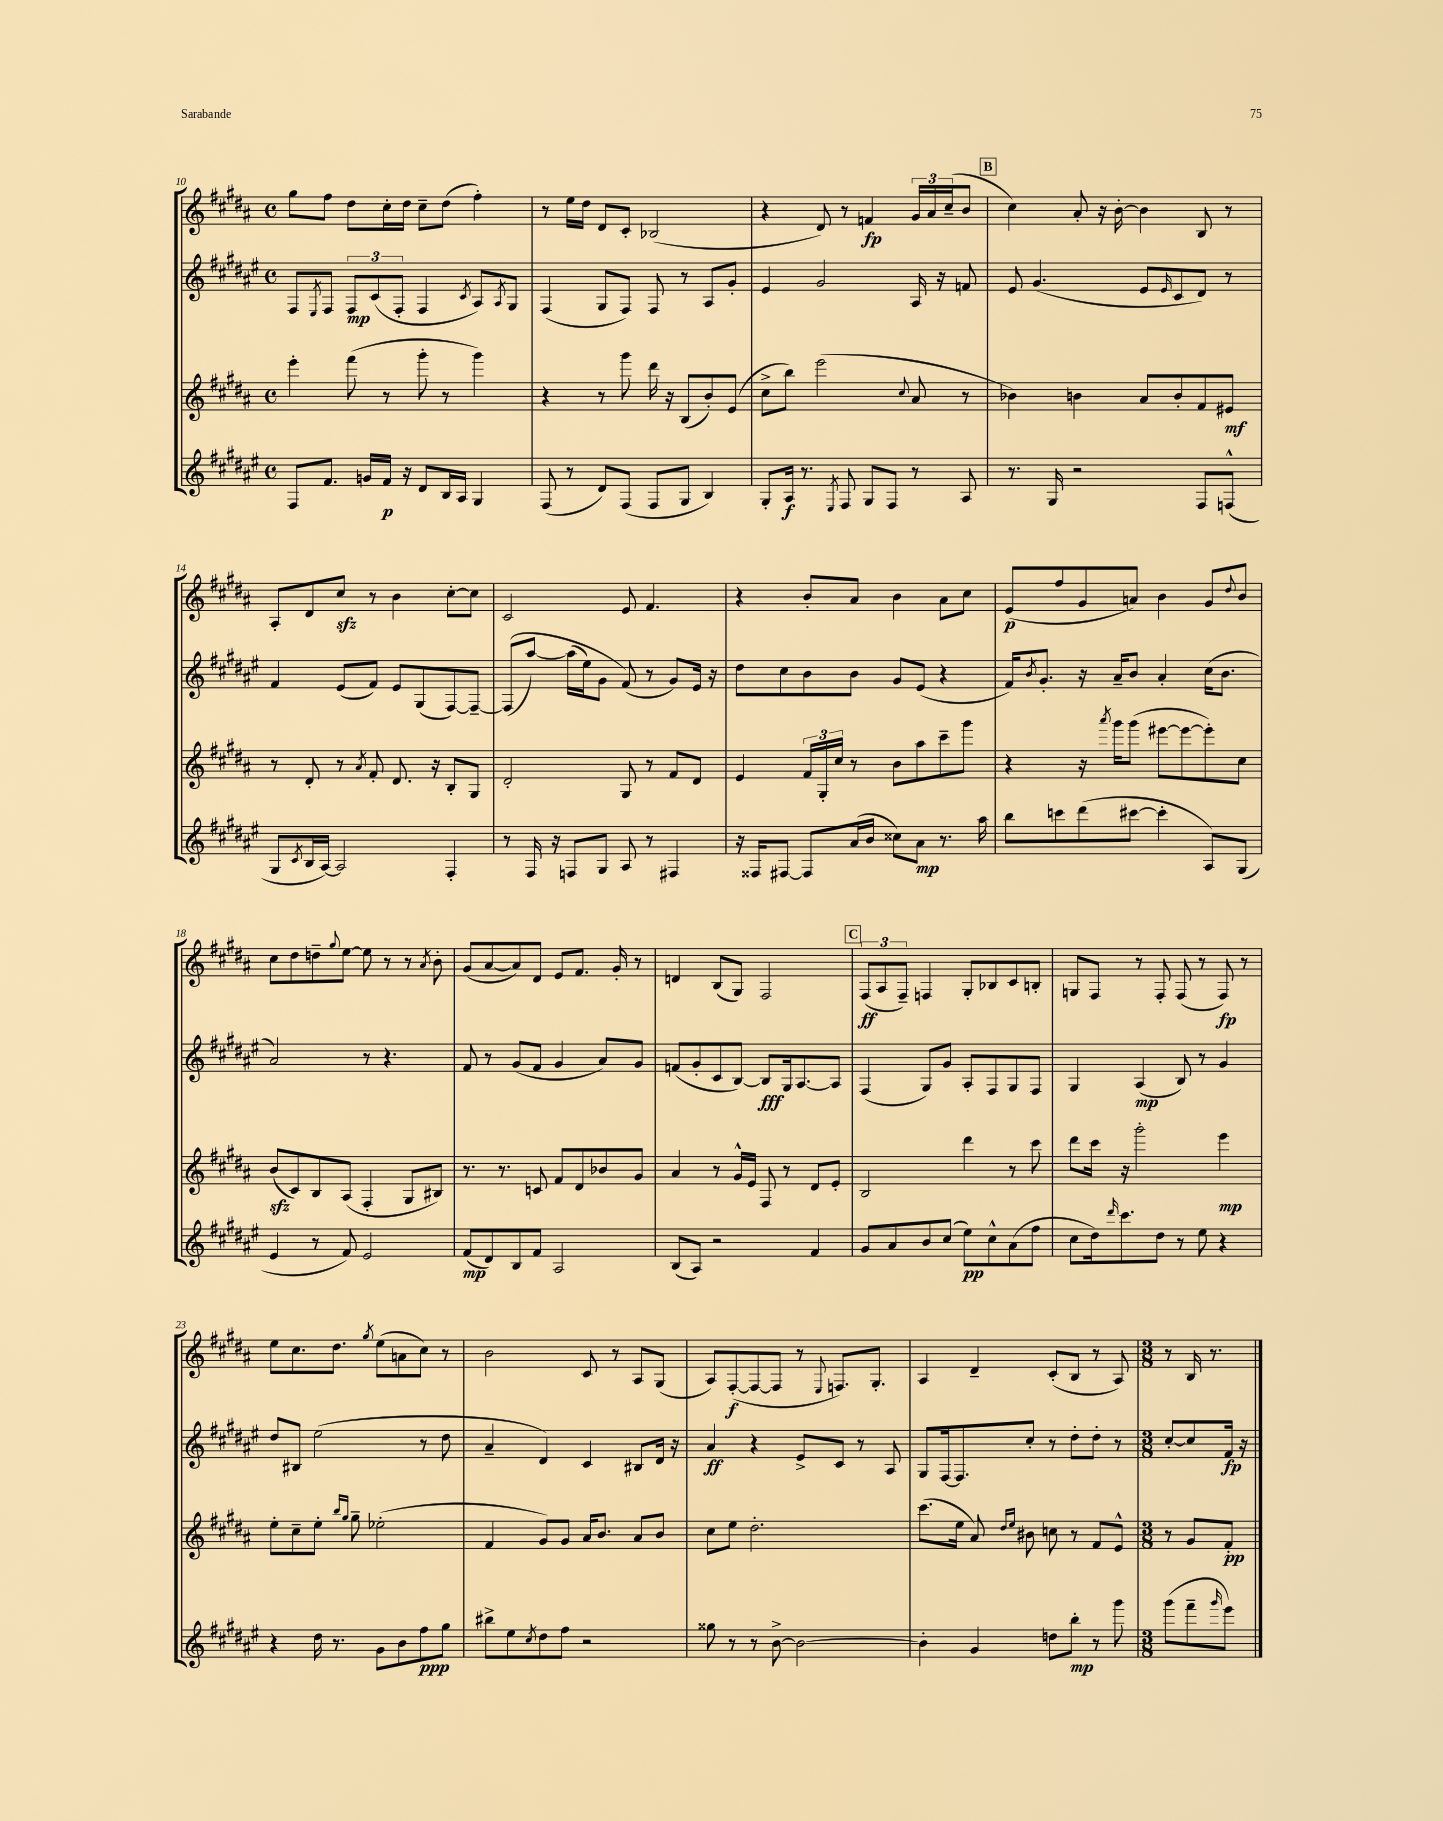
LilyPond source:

<<
\new StaffGroup <<
\new Staff = "s0" {
    \clef treble \key b \major \defaultTimeSignature \time 4/4
    gis''8 fis''8 dis''8 cis''16-. dis''16 cis''8-- dis''8( fis''4-.) |
    r8 e''16 dis''16 dis'8 cis'8-. bes2( |
    r4 dis'8) r8 f'4\fp \tuplet 3/2 { gis'16 ais'16 cis''16--( } b'8 |
    \mark \markup { \box "B" } cis''4) ais'8-. r16 b'16~-. b'4 b8 r8 |
    ais8-. dis'8 cis''8\sfz r8 b'4 cis''8~-. cis''8 |
    cis'2 e'8 fis'4. |
    r4 b'8-. ais'8 b'4 ais'8 cis''8 |
    e'8\p( fis''8 gis'8 a'8) b'4 gis'8 \appoggiatura { dis''8 } b'8 |
    cis''8 dis''8 d''8-- \appoggiatura { gis''8 } e''8~ e''8 r8 r8 \acciaccatura { ais'8 } b'8-. |
    gis'8( ais'8~ ais'8) dis'8 e'8 fis'8. gis'16-. r8 |
    d'4 b8( gis8) fis2 |
    \mark \markup { \box "C" } \tuplet 3/2 { fis8\ff( ais8 fis8--) } f4 gis8-. bes8 cis'8 b8-. |
    g8 fis8 r8 fis8-. fis8( r8 fis8\fp) r8 |
    e''8 cis''8. dis''8. \acciaccatura { gis''8 } e''8( a'8 cis''8) r8 |
    b'2 cis'8 r8 ais8 gis8( |
    ais8) fis8~-.\f( fis8~ fis8 r8 \appoggiatura { e8 } f8.) gis8.-. |
    ais4 dis'4-- cis'8-.( b8 r8 ais8) |
    \numericTimeSignature \time 3/8 r8 b16 r8. \bar "|." |
}
\new Staff = "s1" {
    \clef treble \key fis \major \defaultTimeSignature \time 4/4
    fis8 \acciaccatura { eis8 } fis8 \tuplet 3/2 { fis8\mp cis'8( fis8-. } fis4 \acciaccatura { cis'8 } ais8) \acciaccatura { ais8 } gis8 |
    fis4( gis8 fis8) fis8 r8 ais8 gis'8-. |
    eis'4 gis'2 ais16 r16 f'8 |
    \mark \markup { \box "B" } eis'8 gis'4.( eis'8 \grace { eis'16 } cis'8 dis'8) r8 |
    fis'4 eis'8( fis'8) eis'8 gis8( fis8~) fis8~-- |
    fis8(\( ais''8~) ais''16( eis''16) gis'8 fis'8(\) r8 gis'8) eis'16 r16 |
    dis''8 cis''8 b'8 b'8 gis'8 eis'8( r4 |
    fis'16) \acciaccatura { b'8 } gis'8.-. r16 ais'16-- b'8 ais'4-. cis''16( b'8. |
    ais'2) r8 r4. |
    fis'8 r8 gis'8( fis'8 gis'4 ais'8) gis'8 |
    f'8( gis'8-. cis'8 b8~) b8\fff gis16 ais8.~ ais8 |
    \mark \markup { \box "C" } fis4( gis8) gis'8 ais8-. fis8 gis8 fis8 |
    gis4 ais4\mp( b8) r8 gis'4 |
    dis''8 bis8 eis''2( r8 dis''8 |
    ais'4-- dis'4) cis'4 bis8 dis'16 r16 |
    ais'4\ff r4 eis'8-> cis'8 r8 ais8 |
    gis8 fis16~ fis8. cis''8-. r8 dis''8-. dis''8-. r8 |
    \numericTimeSignature \time 3/8 cis''8~-. cis''8 fis'16\fp r16 \bar "|." |
}
\new Staff = "s2" {
    \clef treble \key b \major \defaultTimeSignature \time 4/4
    e'''4-. fis'''8( r8 gis'''8-. r8 gis'''4) |
    r4 r8 gis'''8 dis'''16 r16 b8( b'8-.) e'8( |
    cis''8-> b''8) e'''2( \appoggiatura { cis''8 } ais'8 r8 |
    \mark \markup { \box "B" } bes'4) b'4 ais'8 b'8-. fis'8 eis'8\mf |
    r8 dis'8-. r8 \acciaccatura { ais'8 } fis'8-. dis'8. r16 b8-. gis8 |
    dis'2-. gis8 r8 fis'8 dis'8 |
    e'4 \tuplet 3/2 { fis'16 gis16-. cis''16 } r8 b'8 ais''8 cis'''8-- gis'''8 |
    r4 r16 \acciaccatura { ais'''8 } gis'''16 gis'''8( eis'''8~ eis'''8~ eis'''8-.) cis''8 |
    b'8\sfz( cis'8) b8 ais8( fis4-. gis8 bis8) |
    r8. r8. c'8 fis'8 dis'8 bes'8 gis'8 |
    ais'4 r8 gis'16-^ e'16 fis8 r8 dis'8 e'8-. |
    \mark \markup { \box "C" } b2 dis'''4 r8 cis'''8 |
    dis'''8 cis'''16 r16 gis'''2-. e'''4\mp |
    e''8-. cis''8-- e''8-. \grace { b''16 gis''16 } gis''8-- ees''2-.( |
    fis'4 gis'8) gis'8 ais'16 b'8. ais'8 b'8 |
    cis''8 e''8 dis''2.-. |
    cis'''8.( e''16 ais'8) \grace { dis''16 e''16 } bis'8 c''8 r8 fis'8 e'8-^ |
    \numericTimeSignature \time 3/8 r8 gis'8 fis'8-.\pp \bar "|." |
}
\new Staff = "s3" {
    \clef treble \key fis \major \defaultTimeSignature \time 4/4
    fis8 fis'8. g'16 fis'16\p r16 dis'8 b16 ais16 gis4 |
    fis8( r8 dis'8) fis8( fis8 gis8 b4) |
    gis8-. ais16\f r8. \acciaccatura { eis8 } fis8 gis8 fis8 r8 ais8 |
    \mark \markup { \box "B" } r8. gis16 r2 fis8 f8-^( |
    gis8 \acciaccatura { cis'8 } b16 ais16~) ais2 fis4-. |
    r8 fis16 r16 f8 gis8 ais8 r8 fis4 |
    r16 fisis16 fis8~ fis8 ais'16( b'16 cisis''8) ais'8\mp r8. ais''16 |
    b''8 c'''8 dis'''8( cis'''8~ cis'''4-. ais8) gis8( |
    eis'4 r8 fis'8) eis'2 |
    fis'8\mp( dis'8) b8 fis'8 ais2 |
    b8( ais8) r2 fis'4 |
    \mark \markup { \box "C" } gis'8 ais'8 b'8 cis''8( eis''8\pp) cis''8-^ ais'8( fis''8 |
    cis''8 dis''16) \grace { dis'''16 } cis'''8. dis''8 r8 eis''8 r4 |
    r4 dis''16 r8. gis'8 b'8 fis''8\ppp gis''8 |
    bis''8-> eis''8 \acciaccatura { cis''8 } dis''8 fis''8 r2 |
    gisis''8 r8 r8 b'8~-> b'2~ |
    b'4-. gis'4 d''8 b''8-.\mp r8 gis'''8 |
    \numericTimeSignature \time 3/8 gis'''8( fis'''8-- \grace { gis'''16 } eis'''8) \bar "|." |
}
>>
>>
\layout { \context { \Score currentBarNumber = #10 } }
